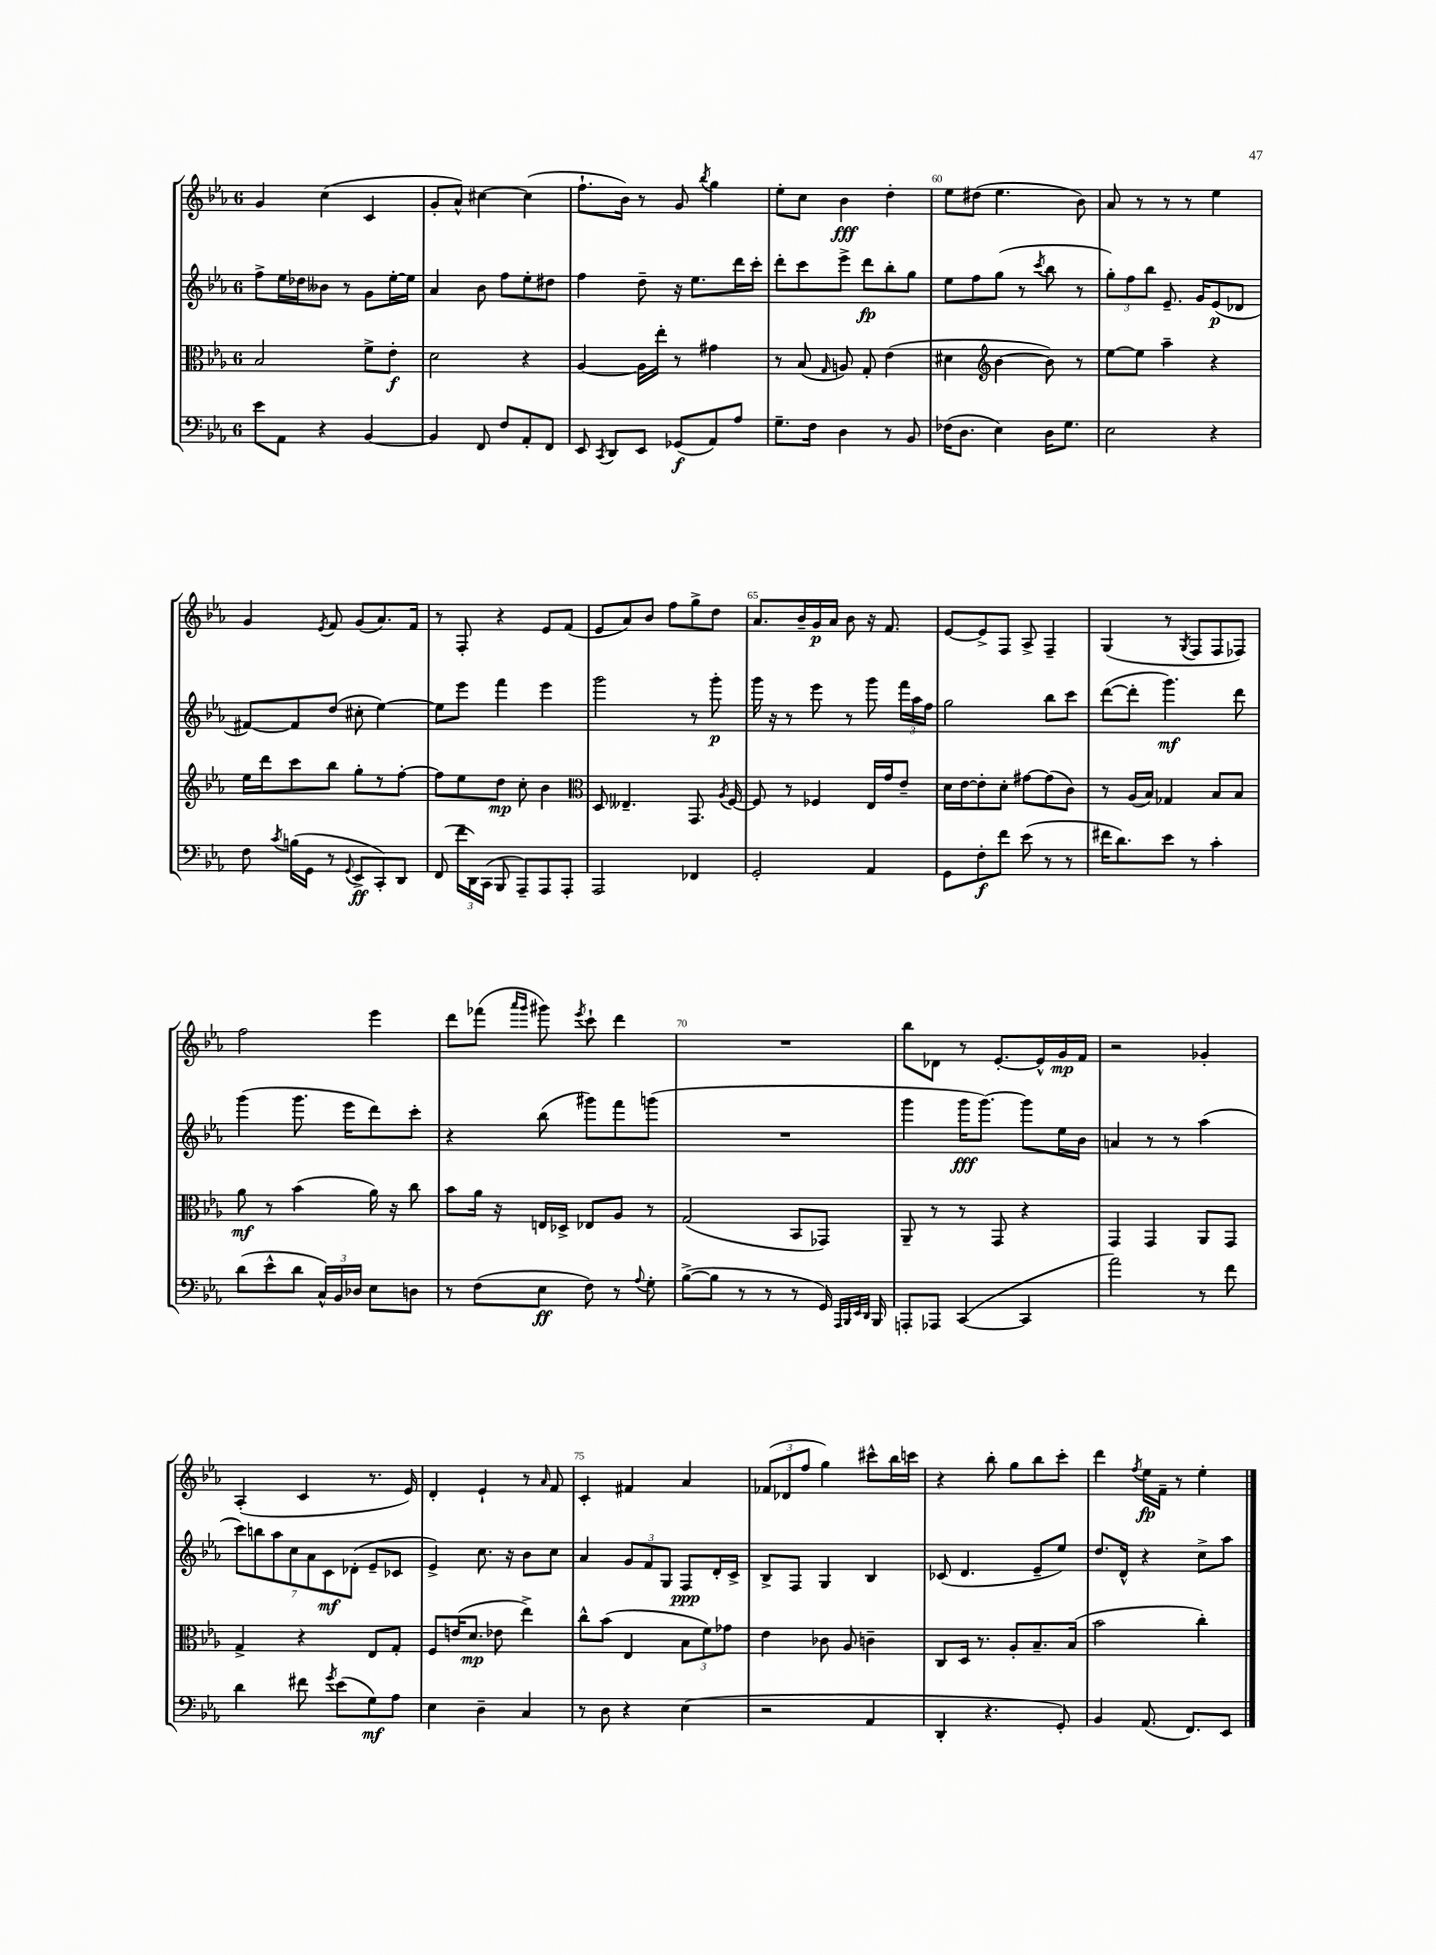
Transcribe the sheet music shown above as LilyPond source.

<<
\new StaffGroup <<
\new Staff = "s0" {
    \clef treble \key ees \major \once \override Staff.TimeSignature.style = #'single-digit \time 6/8
    \autoBeamOff g'4 c''4( c'4 |
    g'8[-. aes'8]-^) cis''4~ cis''4( |
    f''8.[-! bes'16]) r8 g'8 \acciaccatura { bes''8 } g''4 |
    ees''8[-. c''8] bes'4\fff d''4-. |
    ees''8[ dis''8]( ees''4. bes'8) |
    aes'8 r8 r8 r8 ees''4 |
    g'4 \acciaccatura { ees'8 } f'8 g'8[( aes'8.) f'16] |
    r8 f8-. r4 ees'8[ f'8]( |
    ees'8[ aes'8) bes'8] f''8[ g''8-> d''8] |
    aes'8.[ bes'16-- g'16\p aes'16] bes'8 r16 f'8. |
    ees'8[~ ees'8-> f8] aes8-> f4-- |
    g4( r8 \acciaccatura { g8 } f8[ f8 fes8]) |
    f''2 ees'''4 |
    d'''8[ fes'''8]( \grace { aes'''16[ g'''16] } gis'''8) \acciaccatura { ees'''8 } c'''8-! d'''4 |
    R2. |
    bes''8[ des'8] r8 ees'8.[~-. ees'16-^ g'16\mp f'16] |
    r2 ges'4-. |
    aes4-.( c'4 r8. ees'16) |
    d'4-. ees'4-! r8 \grace { aes'16 } f'8 |
    c'4-. fis'4 aes'4 |
    \tuplet 3/2 { fes'8[( des'8 f''8] } g''4) cis'''8[-^ bes''16 c'''16] |
    r4 bes''8-. g''8[ bes''8 c'''8]-. |
    d'''4 \acciaccatura { f''8 } ees''16[\fp f'16]-- r8 ees''4-. \bar "|." |
}
\new Staff = "s1" {
    \clef treble \key ees \major \once \override Staff.TimeSignature.style = #'single-digit \time 6/8
    \autoBeamOff f''8[-> ees''16 des''16 beses'8] r8 g'8[ ees''16~-. ees''16] |
    aes'4 bes'8 f''8[ ees''8-. dis''8] |
    f''4 d''8-- r16 ees''8.[ d'''16 c'''16]-. |
    d'''8[-. c'''8 ees'''8]-> d'''8[\fp bes''8-. g''8] |
    ees''8[ f''8 g''8]( r8 \acciaccatura { c'''8 } bes''8 r8 |
    \tuplet 3/2 { g''8[-.) f''8 bes''8] } ees'8.-- g'16[ ees'8\p( des'8] |
    fis'8[~) fis'8 d''8]( cis''8-. ees''4~) |
    ees''8[ ees'''8] f'''4 ees'''4 |
    g'''2 r8 g'''8-.\p |
    g'''16 r16 r8 ees'''8 r8 g'''8 \tuplet 3/2 { f'''16[ aes''16 f''16] } |
    g''2 bes''8[ c'''8] |
    d'''8[~( d'''8]-. g'''4.\mf) d'''8 |
    g'''4( g'''8. ees'''16[ d'''8) c'''8]-. |
    r4 bes''8( gis'''8[) f'''8 g'''8]( |
    R2. |
    g'''4 g'''16[\fff g'''8.]~) g'''8[ ees''16 bes'16] |
    a'4 r8 r8 aes''4( |
    \tuplet 7/4 { c'''8[) b''8 aes''8 c''8 aes'8 c'8\mf des'8]-.( } ees'8[-- ces'8] |
    ees'4->) c''8. r16 bes'8[ c''8] |
    aes'4 \tuplet 3/2 { g'8[ f'8 g8] } f8[\ppp d'16-. c'16]-> |
    bes8[-> f8] g4 bes4 |
    ces'8( d'4. ees'8[-- ees''8]) |
    d''8.[ d'16]-^ r4 c''8[-> aes''8] \bar "|." |
}
\new Staff = "s2" {
    \clef alto \key ees \major \once \override Staff.TimeSignature.style = #'single-digit \time 6/8
    \autoBeamOff bes2 f'8[-> ees'8]-.\f |
    d'2 r4 |
    aes4~ aes16[ ees''16]-. r8 gis'4 |
    r8 bes8( \grace { g16 } a8) g8-. ees'4( |
    dis'4 \clef treble bes'4~ bes'8) r8 |
    ees''8[~ ees''8] aes''4-- r4 |
    ees''16[ d'''16 c'''8 bes''8] g''8[-. r8 f''8]~-. |
    f''8[ ees''8 d''8]\mp c''8-. bes'4 |
    \clef alto d8 eeses4.-- g,8. \acciaccatura { aes8 } f16~ |
    f8 r8 fes4 ees16[ g'16 ees'8]-- |
    d'16[ ees'16~ ees'8-. d'8]-. gis'8[~ gis'8( c'8]) |
    r8 aes16[( bes16]) ges4 bes8[ bes8] |
    aes'8\mf r8 bes'4( aes'16) r16 c''8 |
    bes'8[ aes'16] r16 e16[ des16]-> ees8[ aes8] r8 |
    g2( bes,8[ ges,8]) |
    aes,8-- r8 r8 g,8 r4 |
    g,4 g,4 aes,8[ g,8] |
    g4-> r4 ees8[ g8]-. |
    f8[ e'16( d'8.]\mp ees'8 ees''4->) |
    c''8[-^ bes'8]( ees4 \tuplet 3/2 { bes8[ f'8) ges'8] } |
    ees'4 ces'8 aes8 c'4-- |
    c8[ d16] r8. aes8[-. bes8.-- bes16]( |
    bes'2 c''4-.) \bar "|." |
}
\new Staff = "s3" {
    \clef bass \key ees \major \once \override Staff.TimeSignature.style = #'single-digit \time 6/8
    \autoBeamOff ees'8[ aes,8] r4 bes,4~ |
    bes,4 f,8 f8[ aes,8-. f,8] |
    ees,8 \acciaccatura { c,8 } d,8[ ees,8] ges,8[\f( aes,8) aes8] |
    g8.[-- f16] d4 r8 bes,8 |
    fes16[( d8.] ees4) d16[ g8.] |
    ees2 r4 |
    f8 \acciaccatura { c'8 } b16[( g,16] r8 \appoggiatura { g,8 } ees,8[->\ff c,8-.) d,8] |
    f,8( \tuplet 3/2 { f'16[-- d,16) c,16]( } bes,,8 aes,,8[--) aes,,8 aes,,8]-. |
    aes,,2 fes,4 |
    g,2-. aes,4 |
    g,8[ f8-.\f f'8] ees'8( r8 r8 |
    fis'16[ d'8.) ees'8] r8 c'4-. |
    d'8[( ees'8-^ d'8] \tuplet 3/2 { c16[-^) bes,16 des16] } ees8[ d8] |
    r8 f8[( ees8]\ff f8) r8 \appoggiatura { aes8 } g8-. |
    bes8[~->( bes8] r8 r8 r8 g,16) \grace { aes,,32[ bes,,32 ees,32 d,32] } bes,,16 |
    a,,8[-. aes,,8] c,4~( c,4 |
    aes'2) r8 f'8 |
    d'4 fis'8 \acciaccatura { g'8 } ees'8[( g8\mf) aes8] |
    ees4 d4-- c4 |
    r8 d8 r4 ees4( |
    r2 aes,4 |
    d,4-. r4. g,8-.) |
    bes,4 aes,8.( f,8.[) ees,8] \bar "|." |
}
>>
>>
\layout { \context { \Score currentBarNumber = #56 \override BarNumber.break-visibility = ##(#f #t #t) barNumberVisibility = #(every-nth-bar-number-visible 5) } }
